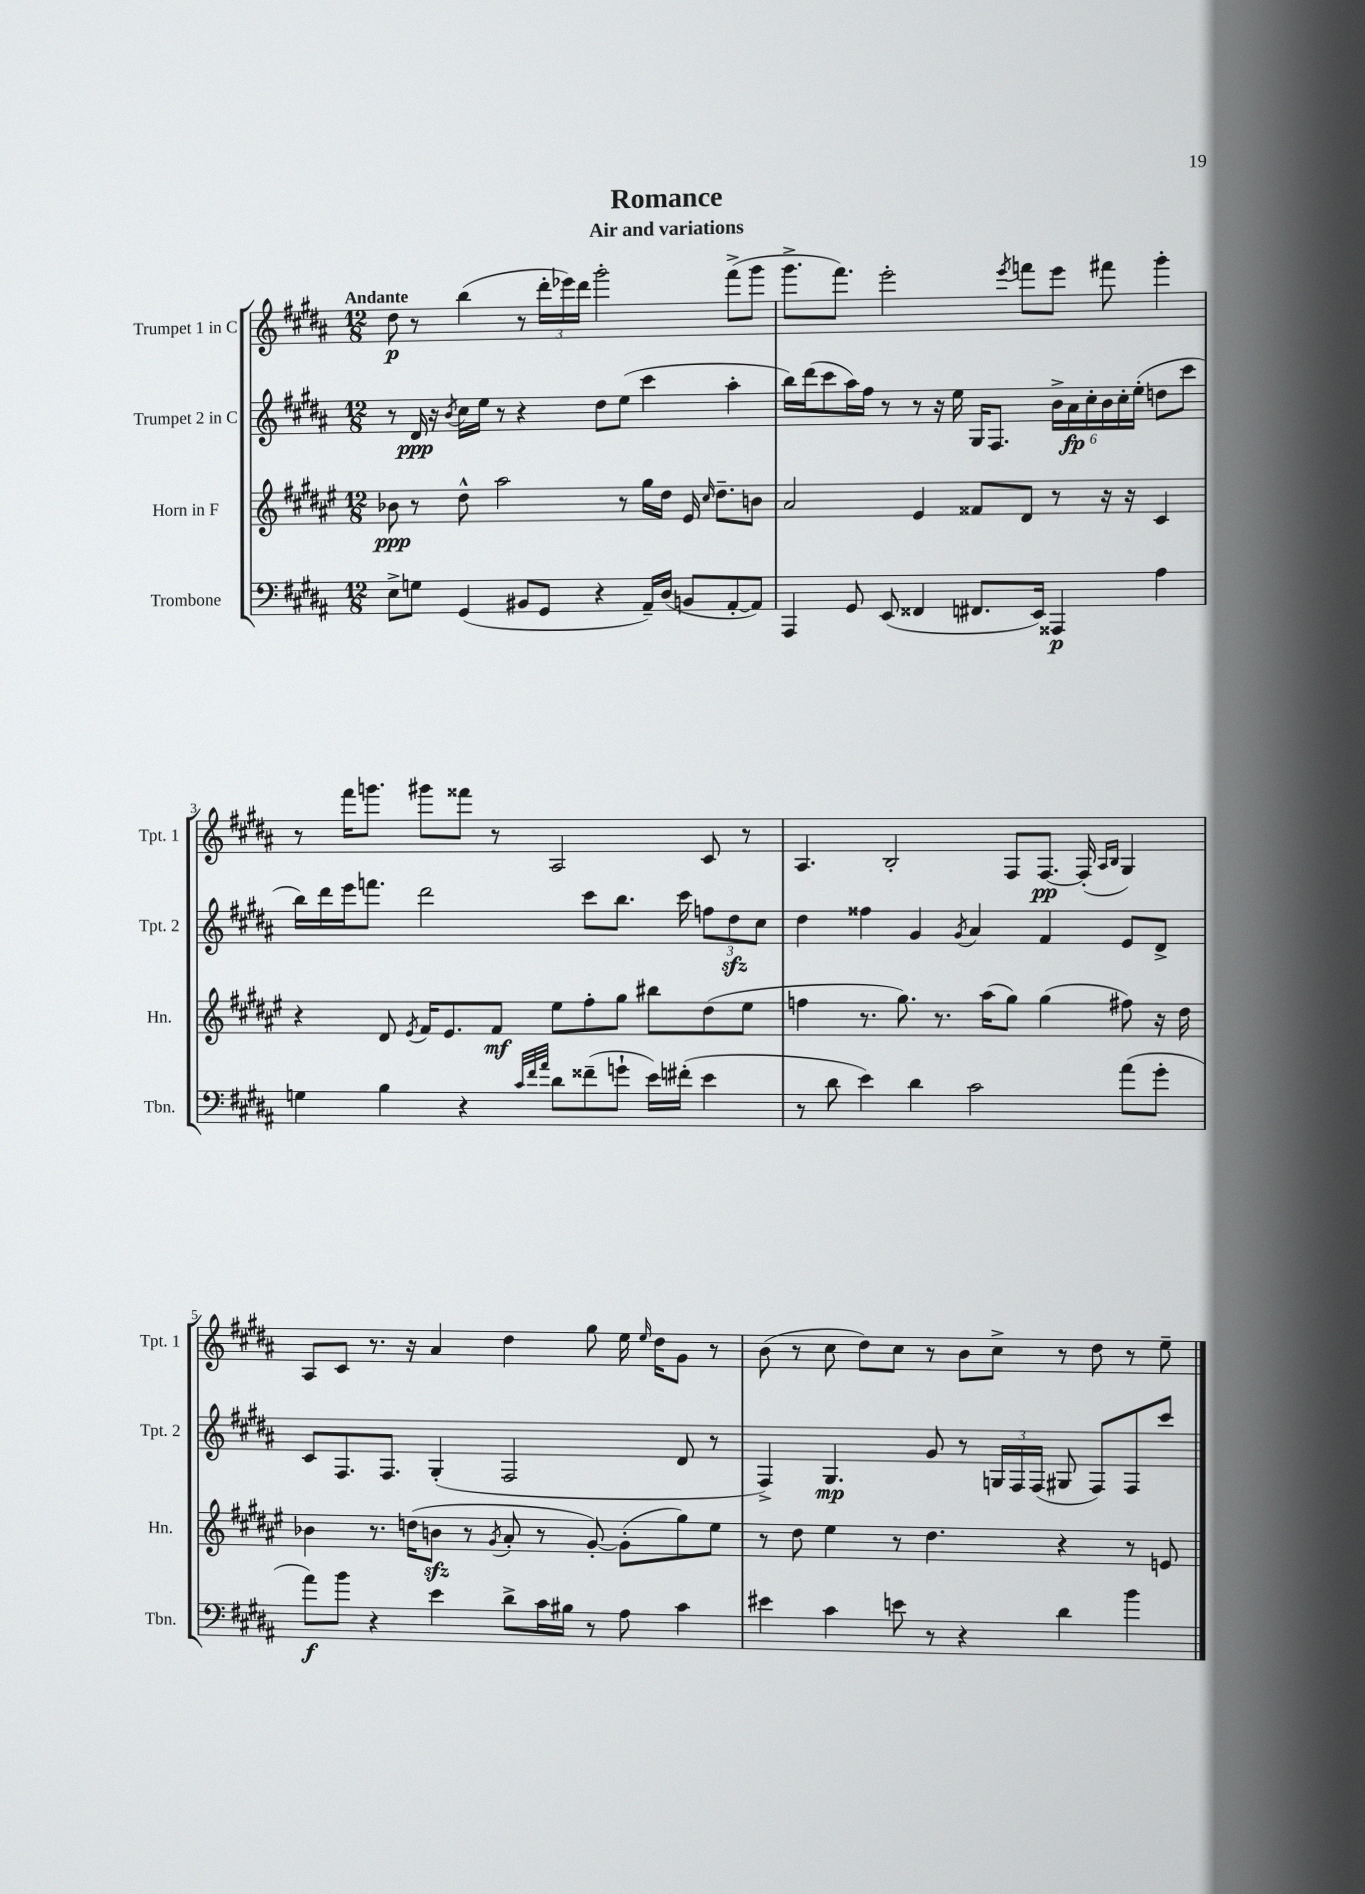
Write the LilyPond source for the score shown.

\header { title = "Romance" subtitle = "Air and variations" }
<<
\new StaffGroup <<
\new Staff = "s0" \with { instrumentName = "Trumpet 1 in C" shortInstrumentName = "Tpt. 1" } {
    \clef treble \key b \major \numericTimeSignature \time 12/8 \tempo "Andante"
    \autoBeamOff dis''8\p r8 b''4( r8 \tuplet 3/2 { dis'''16[-. ees'''16) dis'''16] } gis'''2-. fis'''8[->( gis'''8] |
    gis'''8.[-> fis'''8.]) e'''2-. \acciaccatura { e'''8 } f'''8[ e'''8] fis'''8 gis'''4-. |
    r8 fis'''16[ g'''8.] gis'''8[ fisis'''8] r8 ais2 cis'8 r8 |
    ais4. b2-. fis8[ fis8.]~\pp fis16-.( \grace { ais16[ b16] } gis4) |
    ais8[ cis'8] r8. r16 ais'4 dis''4 gis''8 e''16 \grace { e''16 } dis''16[ gis'8] r8 |
    b'8( r8 cis''8 dis''8[) cis''8] r8 b'8[ cis''8]-> r8 dis''8 r8 e''8-- \bar "|." |
}
\new Staff = "s1" \with { instrumentName = "Trumpet 2 in C" shortInstrumentName = "Tpt. 2" } {
    \clef treble \key b \major \numericTimeSignature \time 12/8
    \autoBeamOff r8 dis'16\ppp r16 \acciaccatura { b'8 } cis''16[ e''16] r8 r4 dis''8[ e''8]( cis'''4 ais''4-. |
    b''16[) dis'''16( cis'''8 ais''16) fis''16] r8 r8 r16 e''16 gis16[ fis8.] \tuplet 6/4 { b'16[-> ais'16\fp cis''16-. b'16 cis''16-. e''16]-.( } d''8[ cis'''8] |
    b''16[) dis'''16 e'''16 f'''8.] dis'''2 cis'''8[ b''8.] cis'''16 \tuplet 3/2 { f''8[ dis''8\sfz cis''8] } |
    dis''4 fisis''4 gis'4 \acciaccatura { gis'8 } ais'4 fis'4 e'8[ dis'8]-> |
    cis'8[ fis8. fis8.] gis4-.( fis2 dis'8 r8 |
    fis4->) gis4.\mp gis'8 r8 \tuplet 3/2 { g16[ fis16 fis16]( } gis8 fis8[) fis8 cis'''8] \bar "|." |
}
\new Staff = "s2" \with { instrumentName = "Horn in F" shortInstrumentName = "Hn." } {
    \clef treble \key fis \major \numericTimeSignature \time 12/8
    \autoBeamOff bes'8\ppp r8 dis''8-^ ais''2 r8 gis''16[ dis''16] eis'16 \grace { cis''16 } dis''8.[-- b'8] |
    ais'2 eis'4 fisis'8[ dis'8] r8 r16 r16 cis'4 |
    r4 dis'8 \acciaccatura { eis'8 } fis'16[ eis'8. fis'8]\mf eis''8[ fis''8-. gis''8] bis''8[ dis''8( eis''8] |
    f''4 r8. gis''8.) r8. ais''16[( gis''8]) gis''4( fis''8) r16 dis''16 |
    bes'4 r8. d''16[( b'8]\sfz r8 \acciaccatura { gis'8 } ais'8-. r8 gis'8~-.) gis'8[-.( gis''8) eis''8] |
    r8 dis''8 eis''4 r8 dis''4. r4 r8 e'8 \bar "|." |
}
\new Staff = "s3" \with { instrumentName = "Trombone" shortInstrumentName = "Tbn." } {
    \clef bass \key b \major \numericTimeSignature \time 12/8
    \autoBeamOff e8[-> g8] gis,4( bis,8[ gis,8] r4 ais,16[--) dis16]( b,8[ ais,8~-. ais,8]) |
    ais,,4 gis,8 e,8( fisis,4 fis,8.[ e,16]) aisis,,4\p ais4 |
    g4 b4 r4 \grace { cis'32[ fis'32 ais'32] } dis'8[ fisis'8--( g'8]-! e'16[) fis'16]-.( e'4 |
    r8 dis'8 e'4) dis'4 cis'2 ais'8[( gis'8]-. |
    ais'8[\f) b'8] r4 e'4 dis'8[-> cis'16 bis16] r8 ais8 cis'4 |
    eis'4 cis'4 e'8 r8 r4 dis'4 b'4 \bar "|." |
}
>>
>>
